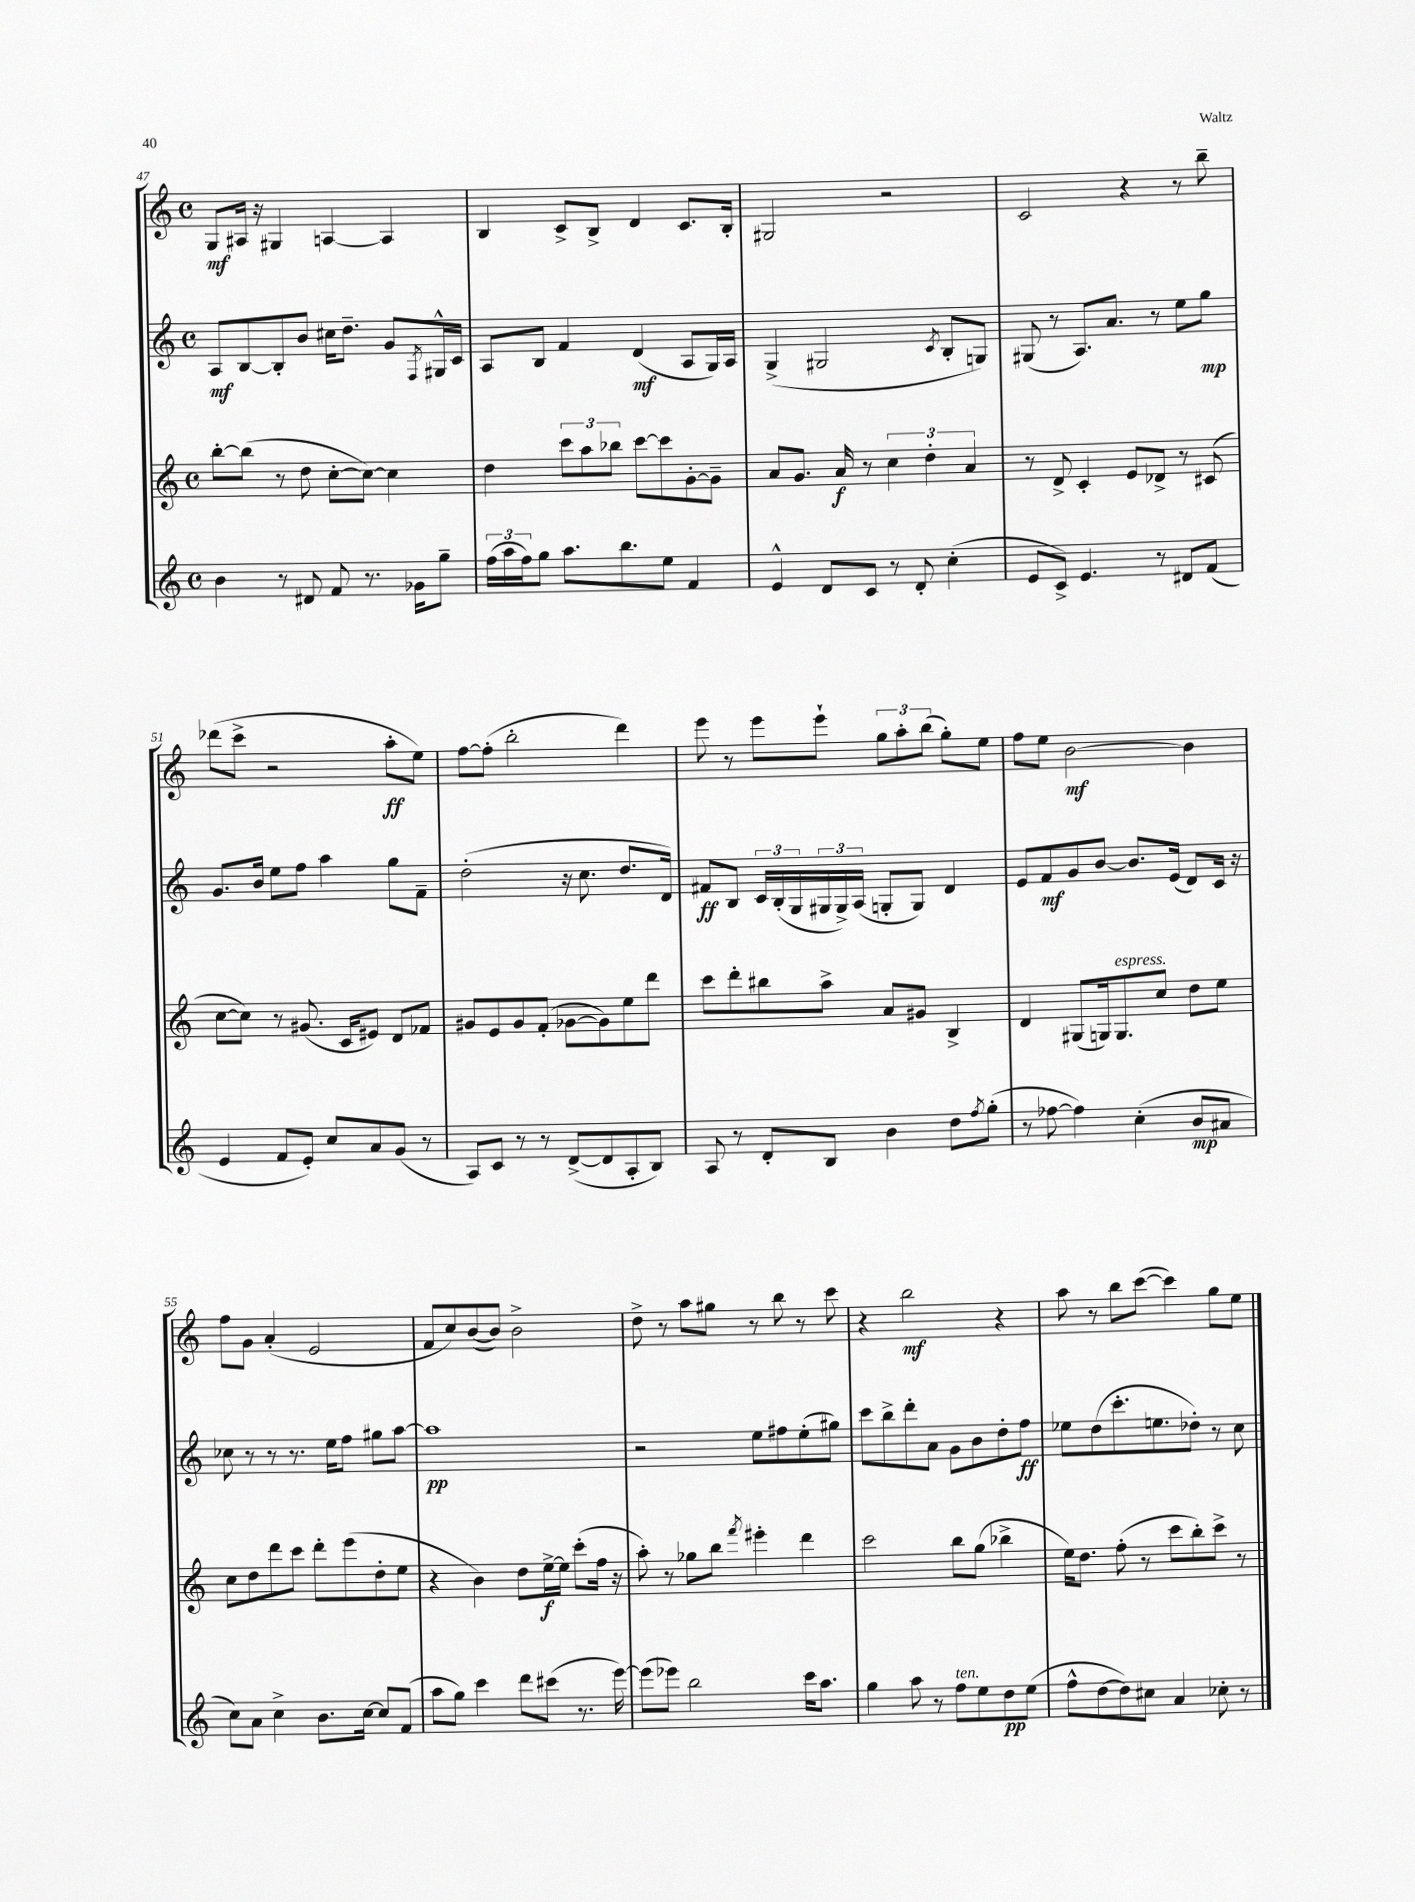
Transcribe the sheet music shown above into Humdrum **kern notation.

**kern	**kern	**kern	**kern
*staff4	*staff3	*staff2	*staff1
*clefG2	*clefG2	*clefG2	*clefG2
*k[]	*k[]	*k[]	*k[]
*M4/4	*M4/4	*M4/4	*M4/4
*met(c)	*met(c)	*met(c)	*met(c)
4b	[8bb'	8A	8G
.	(8bb]	[8B	16A#
.	.	.	16r
8r	8r	8B']	4G#
8d#	8dd	8b	.
8f	[8cc'	16cc#	[4A
.	.	8.dd~	.
8.r	8cc_)	.	.
.	4cc]	8g	4A]
16g-	.	.	.
.	.	8qF	.
8gg~	.	16G#^^	.
.	.	16c	.
=	=	=	=
(24ff	4dd	8A	4B
24aa	.	.	.
24ff)	.	.	.
8gg	.	8B	.
8.aa	12ccc	4f	8c^
.	12aa	.	.
.	.	.	8B^
.	12bb-	.	.
8.bb	.	.	.
.	[8ccc	(4d	4d
8ee	8ccc]	.	.
4f	[8g'	8A	8.c
.	8g~]	16G)	.
.	.	16A	16B'
=	=	=	=
4e^^	8a	(4G^	2G#
.	8.g	.	.
8d	.	2G#	.
.	16a	.	.
8c	8r	.	.
8r	6cc	.	2r
8d'	.	.	.
.	6dd'	.	.
.	.	8qc	.
(4cc'	.	8B'	.
.	6a	.	.
.	.	8G)	.
=	=	=	=
8e	8r	(8G#	2c
8c^)	8d^	8r	.
4.e	4c'	8.A)	.
.	.	8.a	.
.	8e	.	4r
8r	8d-^	8r	.
8d#	8r	8ee	8r
(8f	(8c#	8gg	8bb~
=	=	=	=
4e	[8cc	8.g	(8ddd-
.	8cc])	.	8ccc^
.	.	16b	.
8f	8r	8ee	2r
8e')	(8.g#	8ff	.
8cc	.	4aa	.
.	16c	.	.
8a	8e#)	.	.
(8g	8d	8gg	8aa'
8r	8f-	8f~	8ee)
=	=	=	=
8A)	8g#	(2dd'	[8ff
8c	8e	.	(8ff']
8r	8g#	.	2bb'
8r	(8f'	.	.
([8d^	[8g-	16r	.
.	.	8.cc	.
8d]	8g-])	.	.
8A'	8ee	8.dd	4ddd)
8B)	8ddd	.	.
.	.	16d)	.
=	=	=	=
8A	8ccc	8f#	8eee
8r	8ddd'	8B	8r
8d'	8bb#	24c	8eee
.	.	(24B'	.
.	.	24G	.
8B	8aa^	24G#	8eee`
.	.	24G#^)	.
.	.	(24A	.
4b	8a	8G'	12gg
.	.	.	12aa'
.	8g#	8G)	.
.	.	.	(12bb
8dd	4B^	4d	8gg')
8qff	.	.	.
(8gg'	.	.	8ee
=	=	=	=
8r	4d	8e	8ff
[8ff-	.	8f	8ee
4ff-])	(8G#	8g	[2b
.	16G)	[8b	.
.	8.G	.	.
(4cc'	.	8.b]	.
.	8cc	.	.
.	.	(16e	.
8b	8dd	8d)	4b]
8a#	8ee	16c	.
.	.	16r	.
=	=	=	=
8cc)	8cc	8cc-	8ff
8a	8dd	8r	8g
4cc^	8ddd	8r	(4a'
.	8ccc	8.r	.
8.b	8ddd'	.	2e
.	.	16ee	.
.	(8eee	8ff	.
[16cc	.	.	.
8cc]	8dd'	8gg#	.
(8f	8ee	[8aa	.
=	=	=	=
8aa	4r	1aa]	8f
8gg)	.	.	8cc)
4ccc	4b)	.	([8b
.	.	.	8b])
8ddd	8dd	.	2b^
(8ccc#	[16ee^	.	.
.	16ee]	.	.
8.r	(8ccc'	.	.
.	16ff	.	.
[16eee)	16r	.	.
=	=	=	=
(8eee]	8aa')	2r	8dd^
8eee-)	8r	.	8r
2bb	8gg-	.	8aa
.	8bb	.	8gg#
.	8qfff	.	.
.	4eee#'	8ee	8r
.	.	8ff#	8bb
16ccc	4ddd	(8ee'	8r
8.aa	.	.	.
.	.	8gg#)	8ccc
=	=	=	=
4gg	2ccc	8ccc	4r
.	.	8bb^	.
8aa	.	8ddd'	2bb
8r	.	8a	.
8ff	8bb	8g	.
8ee	(8gg	8b	.
8dd	4bb-^	8dd'	4r
(8ee	.	8ff	.
=	=	=	=
8ff^^	16ee)	8ee-	8aa
.	8.dd	.	.
[8dd	.	(8dd	8r
8dd])	(8ff'	8.ccc'	8bb
8cc#	8r	.	([8ccc
.	.	8.ee	.
4a	8ccc	.	4ccc])
.	8bb')	8dd-')	.
8cc-'	8ccc^	8r	8gg
8r	8r	8cc	8ee
==	==	==	==
*-	*-	*-	*-
